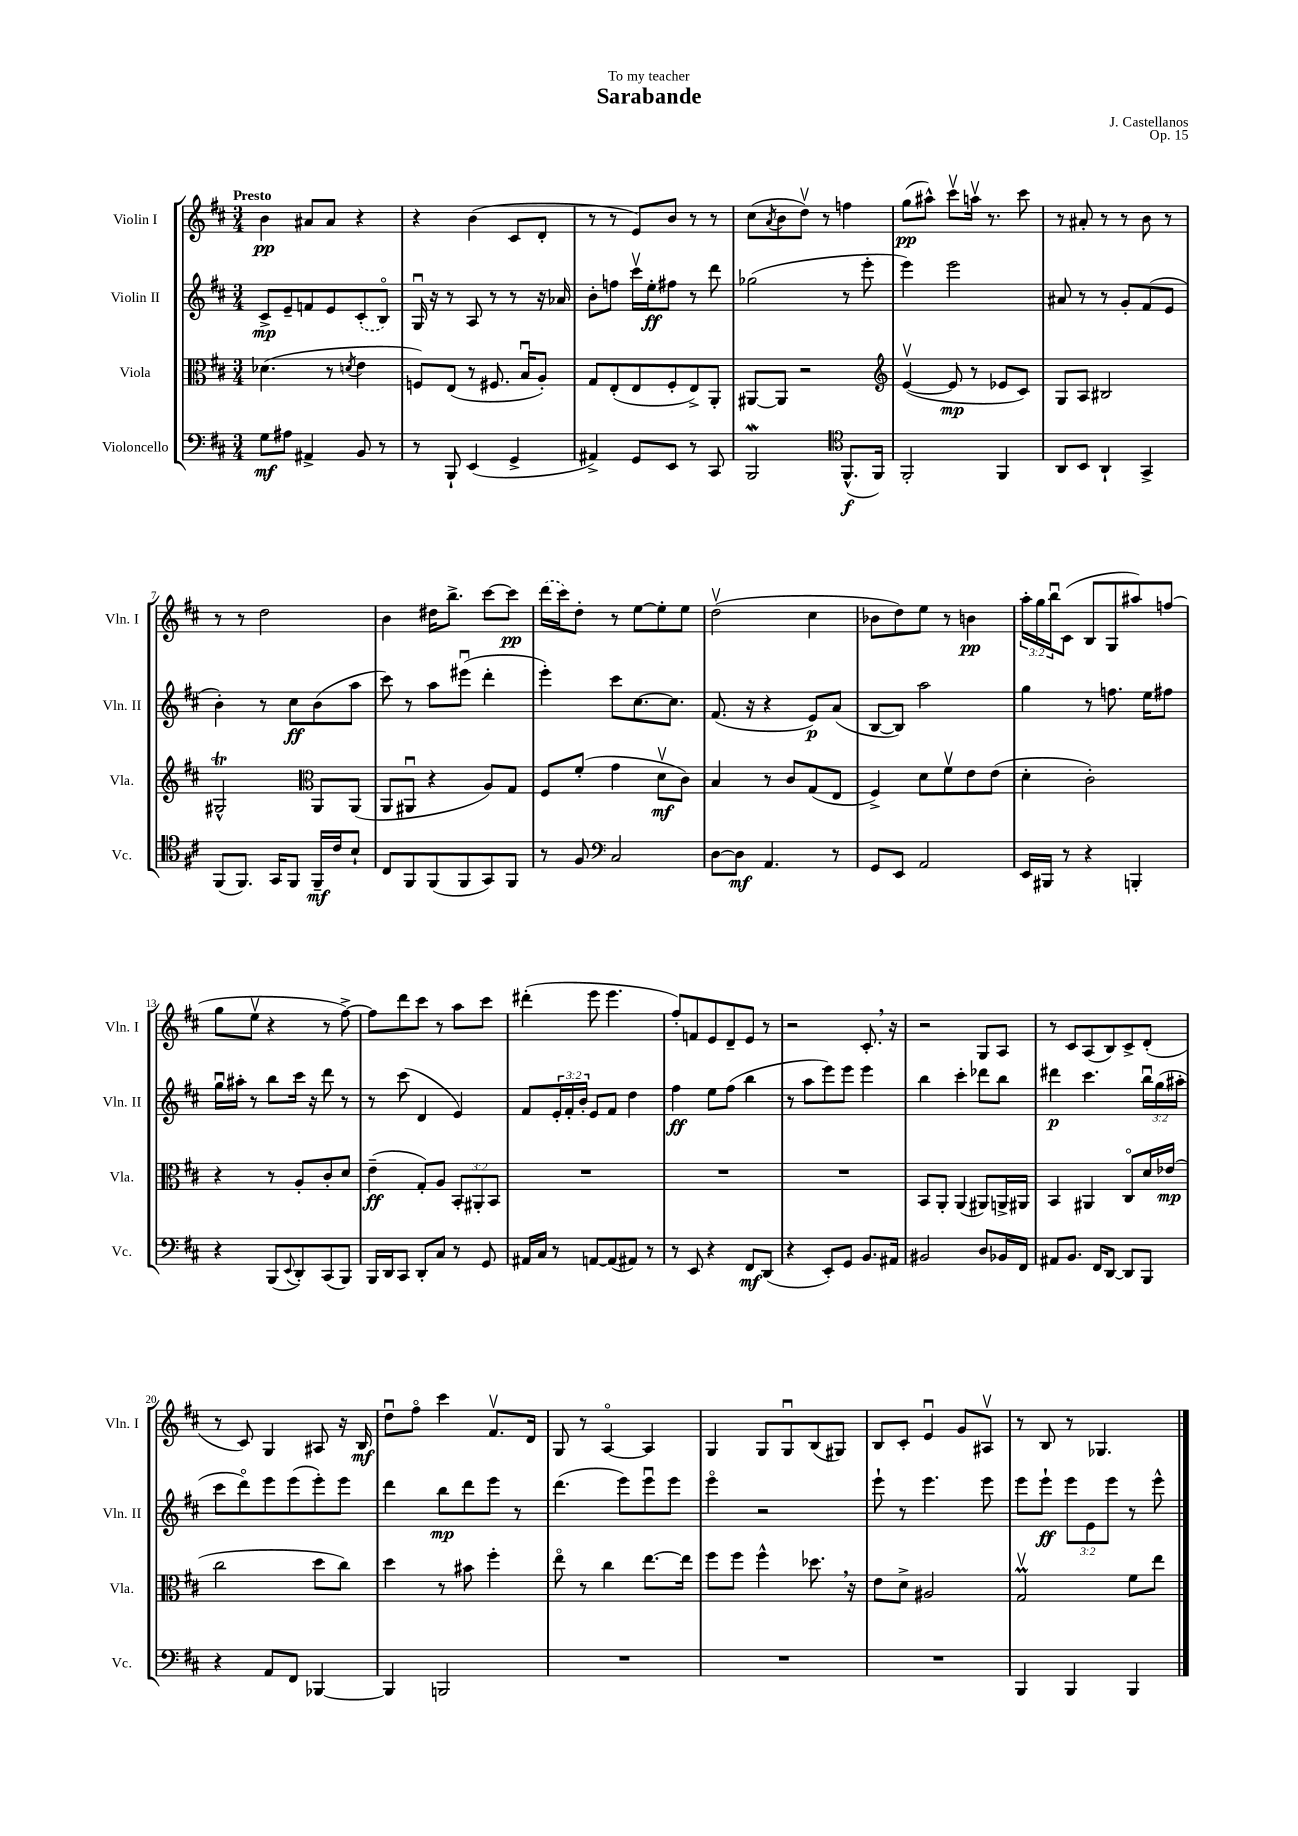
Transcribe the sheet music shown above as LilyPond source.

\header { title = "Sarabande" composer = "J. Castellanos" dedication = "To my teacher" opus = "Op. 15" }
<<
\new StaffGroup <<
\new Staff = "s0" \with { instrumentName = "Violin I" shortInstrumentName = "Vln. I" } {
    \clef treble \key d \major \numericTimeSignature \time 3/4 \override Staff.TupletNumber.text = #tuplet-number::calc-fraction-text \tempo "Presto"
    b'4\pp ais'8 ais'8 r4 |
    r4 b'4( cis'8 d'8-. |
    r8 r8 e'8) b'8 r8 r8 |
    cis''8( \acciaccatura { a'8 } b'8 d''8\upbow) r8 f''4 |
    g''8\pp( ais''8-^) cis'''8\upbow a''16\upbow r8. cis'''8 |
    r8 ais'8-. r8 r8 b'8 r8 |
    r8 r8 d''2 |
    b'4 dis''16 b''8.-> cis'''8~ cis'''8\pp |
    \once \slurDashed d'''16( cis'''16) d''8-. r8 e''8~ e''8-. e''8 |
    d''2\upbow( cis''4 |
    bes'8 d''8) e''8 r8 b'4\pp |
    \tuplet 3/2 { a''16-. g''16 b''16\downbow } cis'8( b8 g8 ais''8) f''8( |
    g''8 e''8\upbow r4 r8 fis''8~->) |
    fis''8 d'''8 cis'''8 r8 a''8 cis'''8 |
    dis'''4-.( e'''8 e'''4. |
    fis''8-.) f'8 e'8 d'8-- e'8 r8 |
    r2 cis'8.-. \breathe r16 |
    r2 g8 a8 |
    r8 cis'8 a8( b8) cis'8-> d'8-.( |
    r8 cis'8) g4 ais8 r16 b16\mf |
    d''8\downbow fis''8\flageolet cis'''4 fis'8.\upbow d'16 |
    g8 r8 a4~\flageolet a4 |
    g4 g8 g8\downbow b8( gis8) |
    b8 cis'8-. e'4\downbow g'8 ais8\upbow |
    r8 b8 r8 ges4. \bar "|." |
}
\new Staff = "s1" \with { instrumentName = "Violin II" shortInstrumentName = "Vln. II" } {
    \clef treble \key d \major \numericTimeSignature \time 3/4 \override Staff.TupletNumber.text = #tuplet-number::calc-fraction-text
    cis'8->\mp e'8-- f'8 e'8 \once \slurDashed cis'8-.( b8\flageolet) |
    g16\downbow r16 r8 a8 r8 r8 r16 aes'16 |
    b'8-. f''8 cis'''16\upbow e''16-.\ff fis''8 r8 d'''8 |
    ges''2( r8 e'''8-. |
    e'''4) e'''2 |
    ais'8 r8 r8 g'8-. fis'8( e'8 |
    b'4-.) r8 cis''8\ff b'8( a''8 |
    cis'''8) r8 a''8 eis'''8\downbow( d'''4-. |
    e'''4-.) cis'''8 cis''8.~ cis''8. |
    fis'8.( r16 r4 e'8\p) a'8( |
    b8~ b8) a''2 |
    g''4 r8 f''8. e''16 fis''8 |
    g''16\downbow ais''16-. r8 b''8 cis'''16 r16 d'''8 r8 |
    r8 cis'''8( d'4 e'4) |
    fis'8 \tuplet 3/2 { e'16-. fis'16-. b'16-. } e'8 fis'8 d''4 |
    fis''4\ff e''8 fis''8( b''4 |
    r8 a''8 e'''8) e'''8 e'''4 |
    b''4 cis'''4-. des'''8 b''8 |
    dis'''4\p cis'''4. \tuplet 3/2 { b''16\downbow g''16( ais''16-. } |
    cis'''8 d'''8\flageolet) e'''8 e'''8( e'''8-.) e'''8 |
    d'''4 b''8\mp d'''8 e'''8 r8 |
    d'''4.( e'''8) e'''8\downbow e'''8 |
    e'''4\flageolet r2 |
    e'''8-! r8 e'''4. e'''8 |
    e'''8 e'''8-!\ff \tuplet 3/2 { e'''8 e'8 e'''8 } r8 e'''8-^ \bar "|." |
}
\new Staff = "s2" \with { instrumentName = "Viola" shortInstrumentName = "Vla." } {
    \clef alto \key d \major \numericTimeSignature \time 3/4 \override Staff.TupletNumber.text = #tuplet-number::calc-fraction-text
    des'4.( r8 \acciaccatura { d'8 } e'4 |
    f8) e8( r8 fis8. b16\downbow a8-.) |
    g8 e8-.( e8 fis8-. e8->) a,8-. |
    ais,8~ ais,8 r2 |
    \clef treble e'4~\upbow( e'8\mp r8 ees'8 cis'8) |
    g8 a8 bis2 |
    gis2-^\trill \clef alto a,8 a,8( |
    a,8 ais,8\downbow r4 a8) g8 |
    fis8 fis'8-.( g'4 d'8\upbow\mf cis'8) |
    b4 r8 cis'8 g8( e8 |
    fis4->) d'8 fis'8\upbow e'8 e'8( |
    d'4-. cis'2-.) |
    r4 r8 a8-. cis'8-. d'8 |
    e'4--\ff( g8-.) a8 \tuplet 3/2 { b,8-. ais,8-. b,8 } |
    R2. |
    R2. |
    R2. |
    b,8 a,8-. a,4( ais,8) a,16-> ais,16 |
    b,4 ais,4 cis8\flageolet d'16 ees'16\mp( |
    cis''2 d''8 cis''8) |
    d''4 r8 bis'8 fis''4-. |
    e''8\flageolet r8 cis''4 e''8.~ e''16 |
    fis''8 fis''8 fis''4-^ des''8. \breathe r16 |
    e'8 d'8-> ais2 |
    g2\upbow\prall fis'8 e''8 \bar "|." |
}
\new Staff = "s3" \with { instrumentName = "Violoncello" shortInstrumentName = "Vc." } {
    \clef bass \key d \major \numericTimeSignature \time 3/4
    g8\mf ais8 ais,4-> b,8 r8 |
    r8 b,,8-! e,4( g,4-> |
    ais,4->) g,8 e,8 r8 cis,8 |
    b,,2\mordent \clef tenor fis,8.-^\f( fis,16) |
    fis,2-. fis,4 |
    a,8 b,8 a,4-! g,4-> |
    fis,8( fis,8.) g,16 fis,8 fis,16--\mf cis'16 b8-! |
    cis8 fis,8 fis,8( fis,8 g,8) fis,8 |
    r8 fis8 \clef bass cis2 |
    d8~ d8\mf a,4. r8 |
    g,8 e,8 a,2 |
    e,16 bis,,16 r8 r4 b,,4-. |
    r4 b,,8( \appoggiatura { e,8 } d,8-.) cis,8( b,,8) |
    b,,16 d,16 cis,8 d,8-. cis8 r8 g,8 |
    ais,16 cis16 r8 a,8~ a,8( ais,8) r8 |
    r8 e,8 r4 fis,8\mf d,8( |
    r4 e,8-.) g,8 b,8. ais,16 |
    bis,2 d8 bes,16 fis,16 |
    ais,8 b,8. fis,16 d,8~ d,8 b,,8 |
    r4 a,8 fis,8 bes,,4~ |
    bes,,4 b,,2 |
    R2. |
    R2. |
    R2. |
    b,,4 b,,4 b,,4 \bar "|." |
}
>>
>>
